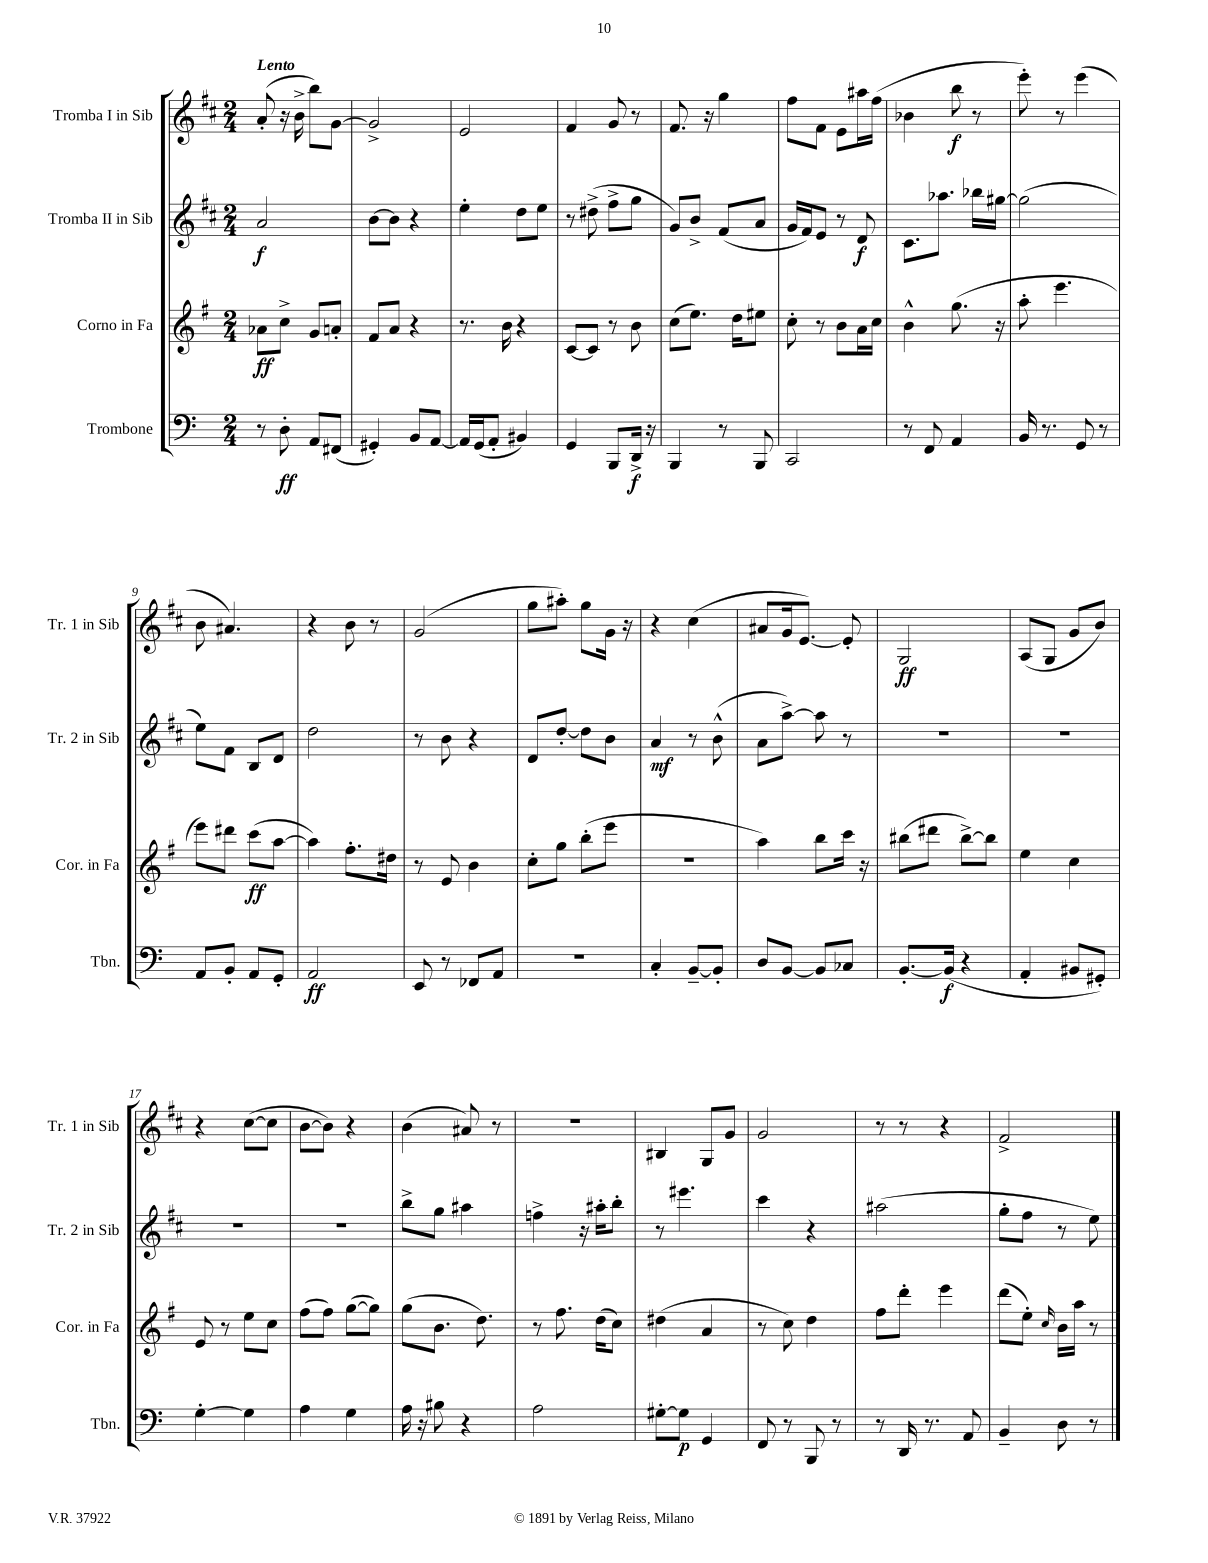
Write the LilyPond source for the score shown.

<<
\new StaffGroup <<
\new Staff = "s0" \with { instrumentName = "Tromba I in Sib" shortInstrumentName = "Tr. 1 in Sib" } {
    \clef treble \key d \major \numericTimeSignature \time 2/4 \tempo "Lento"
    \autoBeamOff a'8-.( r16 b'16-> b''8[) g'8]~ |
    g'2-> |
    e'2 |
    fis'4 g'8 r8 |
    fis'8. r16 g''4 |
    fis''8[ fis'8] e'8[ ais''16 fis''16]( |
    bes'4 b''8\f r8 |
    e'''8-.) r8 e'''4( |
    b'8 ais'4.) |
    r4 b'8 r8 |
    g'2( |
    g''8[ ais''8]-.) g''8[ g'16] r16 |
    r4 cis''4( |
    ais'8[ g'16 e'8.]~) e'8-. |
    g2\ff |
    a8[( g8] g'8[ b'8]) |
    r4 cis''8[~( cis''8] |
    b'8[~ b'8]) r4 |
    b'4( ais'8) r8 |
    R2 |
    bis4 g8[ g'8] |
    g'2 |
    r8 r8 r4 |
    fis'2-> \bar "|." |
}
\new Staff = "s1" \with { instrumentName = "Tromba II in Sib" shortInstrumentName = "Tr. 2 in Sib" } {
    \clef treble \key d \major \numericTimeSignature \time 2/4
    \autoBeamOff a'2\f |
    b'8[~ b'8] r4 |
    e''4-. d''8[ e''8] |
    r8 dis''8->( fis''8[-> g''8] |
    g'8[) b'8]-> fis'8[( a'8] |
    g'16[ fis'16) e'8] r8 d'8\f |
    cis'8.[ aes''8.] bes''16[ gis''16]~ |
    gis''2( |
    e''8[) fis'8] b8[ d'8] |
    d''2 |
    r8 b'8 r4 |
    d'8[ d''8]~-. d''8[ b'8] |
    a'4\mf r8 b'8-^( |
    a'8[ a''8]~->) a''8 r8 |
    R2 |
    R2 |
    R2 |
    R2 |
    b''8[-> g''8] ais''4 |
    f''4-> r16 ais''16[-. b''8]-. |
    r8 eis'''4. |
    cis'''4 r4 |
    ais''2( |
    g''8[-. fis''8] r8 e''8) \bar "|." |
}
\new Staff = "s2" \with { instrumentName = "Corno in Fa" shortInstrumentName = "Cor. in Fa" } {
    \clef treble \key g \major \numericTimeSignature \time 2/4
    \autoBeamOff aes'8[\ff c''8]-> g'8[ a'8]-. |
    fis'8[ a'8] r4 |
    r8. b'16 r4 |
    c'8[~ c'8] r8 b'8 |
    c''8[( e''8.]) d''16[ eis''8] |
    c''8-. r8 b'8[ a'16 c''16] |
    b'4-^ g''8.( r16 |
    a''8-. e'''4. |
    e'''8[) dis'''8] c'''8[\ff( a''8]~ |
    a''4) fis''8.[-. dis''16] |
    r8 e'8 b'4 |
    c''8[-. g''8] b''8[-.( e'''8] |
    r2 |
    a''4) b''8[ c'''16] r16 |
    bis''8[( dis'''8] bis''8[~->) bis''8] |
    e''4 c''4 |
    e'8 r8 e''8[ c''8] |
    fis''8[( fis''8]) g''8[~( g''8]) |
    g''8[( b'8.] d''8.) |
    r8 fis''8. d''16[( c''8]) |
    dis''4( a'4 |
    r8 c''8) d''4 |
    fis''8[ d'''8]-. e'''4 |
    d'''8[( e''8]-.) \grace { c''16 } b'16[ a''16] r8 \bar "|." |
}
\new Staff = "s3" \with { instrumentName = "Trombone" shortInstrumentName = "Tbn." } {
    \clef bass \key c \major \numericTimeSignature \time 2/4
    \autoBeamOff r8 d8-.\ff a,8[ fis,8]( |
    gis,4-.) b,8[ a,8]~ |
    a,16[ g,16( a,8]-. bis,4) |
    g,4 b,,8[ d,16]->\f r16 |
    b,,4 r8 b,,8 |
    c,2 |
    r8 f,8 a,4 |
    b,16 r8. g,8 r8 |
    a,8[ b,8]-. a,8[ g,8]-. |
    a,2\ff |
    e,8 r8 fes,8[ a,8] |
    r2 |
    c4-. b,8[~-- b,8]-. |
    d8[ b,8]~ b,8[ ces8] |
    b,8.[~-. b,16]\f( r4 |
    a,4-. bis,8[ gis,8]-.) |
    g4~-. g4 |
    a4 g4 |
    a16 r16 bis8 r4 |
    a2 |
    gis8[~-. gis8]\p g,4 |
    f,8 r8 b,,8 r8 |
    r8 d,16 r8. a,8 |
    b,4-- d8 r8 \bar "|." |
}
>>
>>
